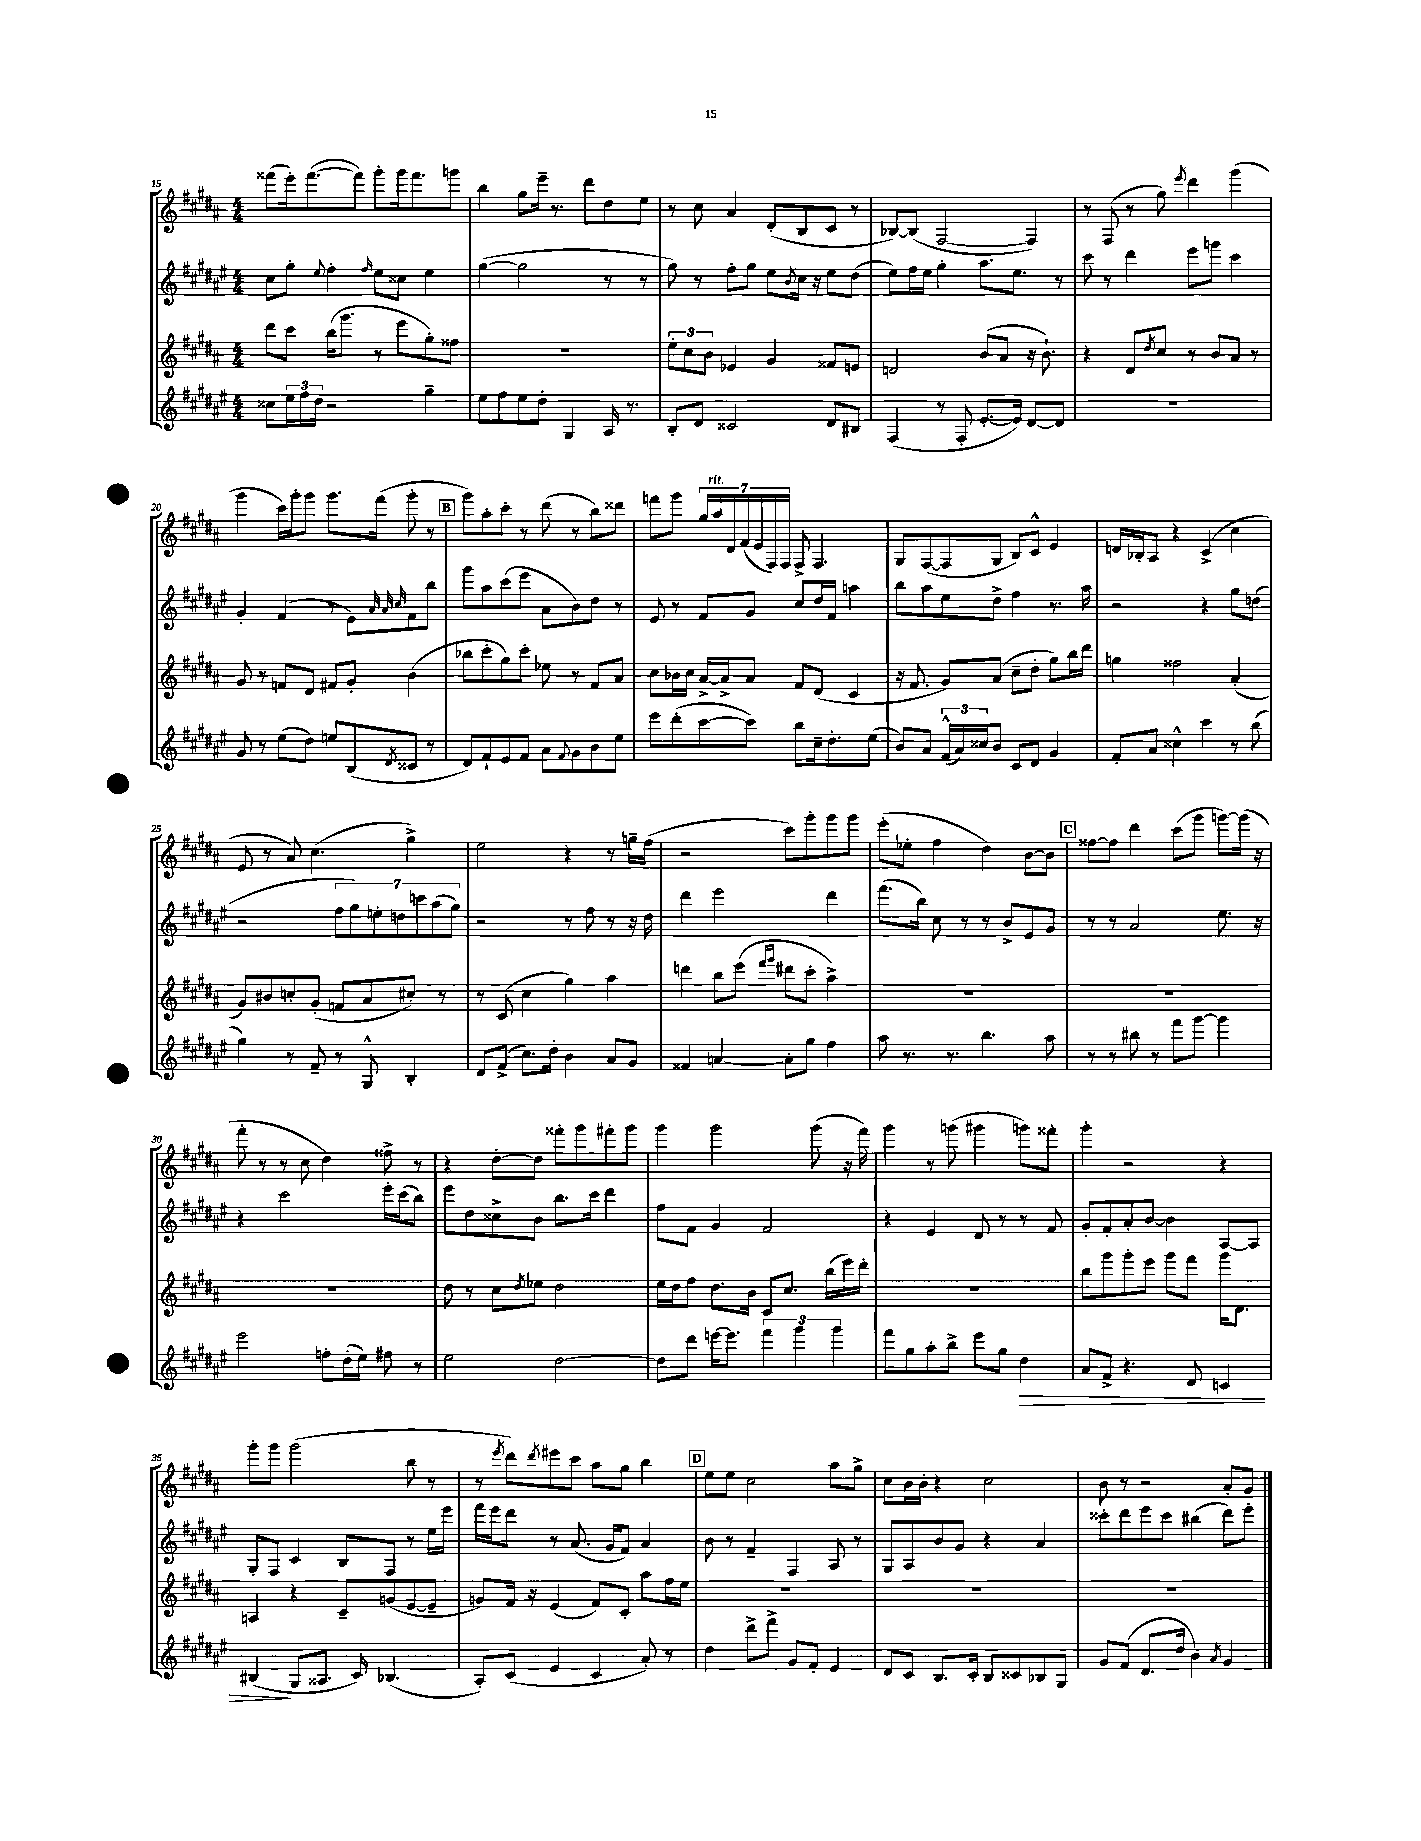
<<
\new StaffGroup <<
\new Staff = "s0" {
    \clef treble \key b \major \numericTimeSignature \time 4/4
    fisis'''8( e'''16-.) fisis'''8.~( fisis'''8) gis'''8-. gis'''16 fisis'''8. g'''8 |
    b''4 gis''8 e'''16-- r8. dis'''8 dis''8 e''8 |
    r8 cis''8 ais'4 dis'8-.( b8 cis'8 r8 |
    bes8~) bes8( fis2~ fis4) |
    r8 fis8( r8 gis''8) \acciaccatura { e'''8 } dis'''4 gis'''4( |
    gis'''4 cis'''16) gis'''16-. gis'''8 gis'''8. fis'''16( gis'''8-. r8 |
    \mark \markup { \box "B" } gis'''8) ais''8-. cis'''8-. r8 dis'''8( r8 b''8) disis'''8 |
    f'''8 gis'''8 \tuplet 7/4 { gis''16 ais''16^\markup { \italic "rit." } dis'16 fis'16( e'16 fis16) fis16 } fis8-> fis4. |
    gis8 fis8~( fis8 gis8 b8) cis'8-^ e'4 |
    d'16 bes16-. ais8 r4 cis'4->( cis''4 |
    e'8 r8 ais'8) cis''4.( gis''4->) |
    e''2 r4 r8 g''16-- fis''16( |
    r2 cis'''8) gis'''8-. gis'''8 gis'''8 |
    e'''8-.( ees''8-. fis''4 dis''4) b'8~ b'8 |
    \mark \markup { \box "C" } fisis''8~ fisis''8 dis'''4 cis'''8( gis'''8 g'''8~) g'''16( r16 |
    fis'''8-. r8 r8 cis''8 dis''4) fisis''8-> r8 |
    r4 dis''8~-. dis''8 fisis'''8-. gis'''8 fis'''8-. gis'''8 |
    gis'''4 gis'''2 gis'''8( r16 fis'''16) |
    gis'''4 r8 g'''8( gis'''4 g'''8) fisis'''8-. |
    gis'''4-. r2 r4 |
    gis'''8-. gis'''8 gis'''2( b''8 r8 |
    r8 \acciaccatura { e'''8 } dis'''8) \acciaccatura { dis'''8 } eis'''8 cis'''8 ais''8 gis''8 b''4 |
    \mark \markup { \box "D" } e''8 e''8 cis''2 ais''8 gis''8-> |
    cis''8 b'16 b'16-. r4 cis''2 |
    b'8 r8 r2 ais'8-. gis'8 \bar "|." |
}
\new Staff = "s1" {
    \clef treble \key fis \major \numericTimeSignature \time 4/4
    cis''8 gis''8-. \appoggiatura { eis''8 } fis''4-. \grace { fis''16 } eis''8 cisis''8 eis''4 |
    gis''4~( gis''2 r8 r8 |
    gis''8) r8 fis''8-. gis''8 eis''8 \acciaccatura { b'8 } cis''16 r16 eis''8 dis''8( |
    eis''8) fis''16 eis''16 gis''4-. ais''8. eis''8. r8 |
    cis'''8 r8 dis'''4 eis'''8 g'''8 cis'''4 |
    gis'4-. fis'4( r8 eis'8) \grace { ais'32 ais'32 cis''32 } fis'8 b''8 |
    \mark \markup { \box "B" } gis'''8 ais''8 cis'''8( eis'''8 ais'8 b'8) dis''8 r8 |
    eis'8 r8 fis'8 gis'8 cis''8 dis''16 fis'16 a''4 |
    b''8 ais''8 eis''8 dis''8-> fis''4 r8. ais''16 |
    r2 r4 gis''8 d''8( |
    r2 \tuplet 7/4 { fis''8 gis''8) e''8-. d''8 c'''8 ais''8( gis''8) } |
    r2 r8 fis''8 r8 r16 dis''16 |
    dis'''4 eis'''2 dis'''4 |
    fis'''8.( b''16) cis''8 r8 r8 b'8-> eis'8 gis'8 |
    \mark \markup { \box "C" } r8 r8 ais'2 eis''8. r16 |
    r4 cis'''2 eis'''16-. cis'''16( b''8) |
    eis'''8 dis''8 cisis''8-> b'8 b''8. cis'''16 dis'''4 |
    fis''8 fis'8 gis'4 fis'2 |
    r4 eis'4 dis'8 r8 r8 fis'8 |
    gis'8-. fis'8-. ais'8-. b'8~ b'4 ais8~ ais8 |
    gis8-. fis8 cis'4 b8 fis8 r8 eis''16 eis'''16 |
    fis'''16 eis'''16 dis'''8 r8 ais'8.( gis'16 fis'8) ais'4 |
    \mark \markup { \box "D" } b'8 r8 fis'4-- fis4 ais8 r8 |
    gis8 ais8 b'8 gis'8 r4 ais'4 |
    cisis'''8-. dis'''8 eis'''8 cisis'''8 bis''4( dis'''8) eis'''8-. \bar "|." |
}
\new Staff = "s2" {
    \clef treble \key b \major \numericTimeSignature \time 4/4
    dis'''8 cis'''8 b''16( gis'''8. r8 e'''8 gis''8-.) fisis''8 |
    R1 |
    \tuplet 3/2 { e''8-. cis''8 b'8 } ees'4 gis'4 fisis'8 e'8 |
    d'2 b'8( ais'8 r16 b'8.-!) |
    r4 dis'8 \acciaccatura { dis''8 } cis''8 r8 b'8 ais'8 r8 |
    gis'8 r8 f'8 dis'8 fis'8 gis'8-. b'4( |
    \mark \markup { \box "B" } bes''8 cis'''8-. gis''8) cis'''8-. ees''8 r8 fis'8 ais'8 |
    cis''8 bes'16 cis''16 ais'16~-> ais'16-> ais'8 fis'8 dis'8( cis'4 |
    r16 fis'8. gis'8) ais'8( cis''8-- dis''8-. gis''8) b''16 dis'''16 |
    g''4 fisis''2 ais'4-.( |
    gis'8) bis'8 c''8-. gis'8-.( f'8 ais'8 cis''8-.) r8 |
    r8 cis'8( cis''4 gis''4) ais''4 |
    d'''4 b''8 e'''8( \grace { fis'''16 gis'''16 } dis'''8 cis'''8-. ais''4->) |
    R1 |
    \mark \markup { \box "C" } R1 |
    R1 |
    dis''8 r8 cis''8 \acciaccatura { dis''8 } ees''8 dis''2 |
    e''16 dis''16 fis''8 dis''8. b'16 cis'8 cis''8. b''16( e'''16) dis'''16-. |
    R1 |
    b''8 gis'''8 gis'''8-. e'''8 gis'''8 fis'''8 gis'''16 dis'8. |
    a4 r4 cis'8-- g'8( e'8~ e'8-- |
    g'8) fis'16 r16 e'4( fis'8) cis'8-. ais''8 fis''16 e''16 |
    \mark \markup { \box "D" } R1 |
    R1 |
    R1 \bar "|." |
}
\new Staff = "s3" {
    \clef treble \key fis \major \numericTimeSignature \time 4/4
    cisis''8 \tuplet 3/2 { eis''16 fis''16 dis''16 } r2 gis''4-- |
    eis''8 fis''8 eis''8 dis''8-. gis4 ais16 r8. |
    b8-. dis'8 cisis'2 dis'8 bis8 |
    fis4( r8 fis8-. eis'8.~-. eis'16) dis'8~ dis'8 |
    R1 |
    gis'8 r8 eis''8( dis''8) e''8 b8( \acciaccatura { dis'8 } cisis'8 r8 |
    \mark \markup { \box "B" } dis'8) fis'8-! eis'8 fis'8 ais'8 \appoggiatura { fis'8 } gis'8 b'8 eis''8 |
    eis'''8 dis'''8-.( cis'''8~ cis'''8) b''8 cis''16-- dis''8.-. eis''8( |
    b'8) ais'8 \tuplet 3/2 { fis'16-^( ais'16) cisis''16 } b'8 cis'8 dis'8 gis'4 |
    fis'8-. ais'8 cisis''4-^ cis'''4 r8 b''8( |
    gis''4) r8 fis'8-- r8 gis8-^ b4-. |
    dis'8 fis'8->( cis''8.) dis''16-. b'4 ais'8 gis'8 |
    fisis'4 a'4~ a'8-. gis''8 fis''4 |
    ais''8 r8. r8. b''4. ais''8 |
    \mark \markup { \box "C" } r8 r8 bis''8 r8 fis'''8 gis'''8~ gis'''4 |
    eis'''2 f''8-. dis''16-.( eis''16) fis''8 r8 |
    eis''2 dis''2~ |
    dis''8 dis'''8 e'''16~ e'''8. \tuplet 3/2 { fis'''4 gis'''4 gis'''4 } |
    fis'''8 gis''8 ais''8-. b''8-> eis'''8 gis''8 dis''4\> |
    ais'8 fis'8-> r4. dis'8 c'4 |
    bis4\!( gis8 aisis8. cis'16) bes4.( |
    ais8-.) cis'8( eis'4 cis'4 ais'8-.) r8 |
    \mark \markup { \box "D" } dis''4 dis'''8-> fis'''8-> gis'8 fis'8-. eis'4 |
    dis'8 cis'8 b8. cis'16-. b8 cisis'8 bes8 gis8 |
    gis'8 fis'8( dis'8. dis''16 b'4) \acciaccatura { ais'8 } gis'4 \bar "|." |
}
>>
>>
\layout { \context { \Score currentBarNumber = #15 } }
